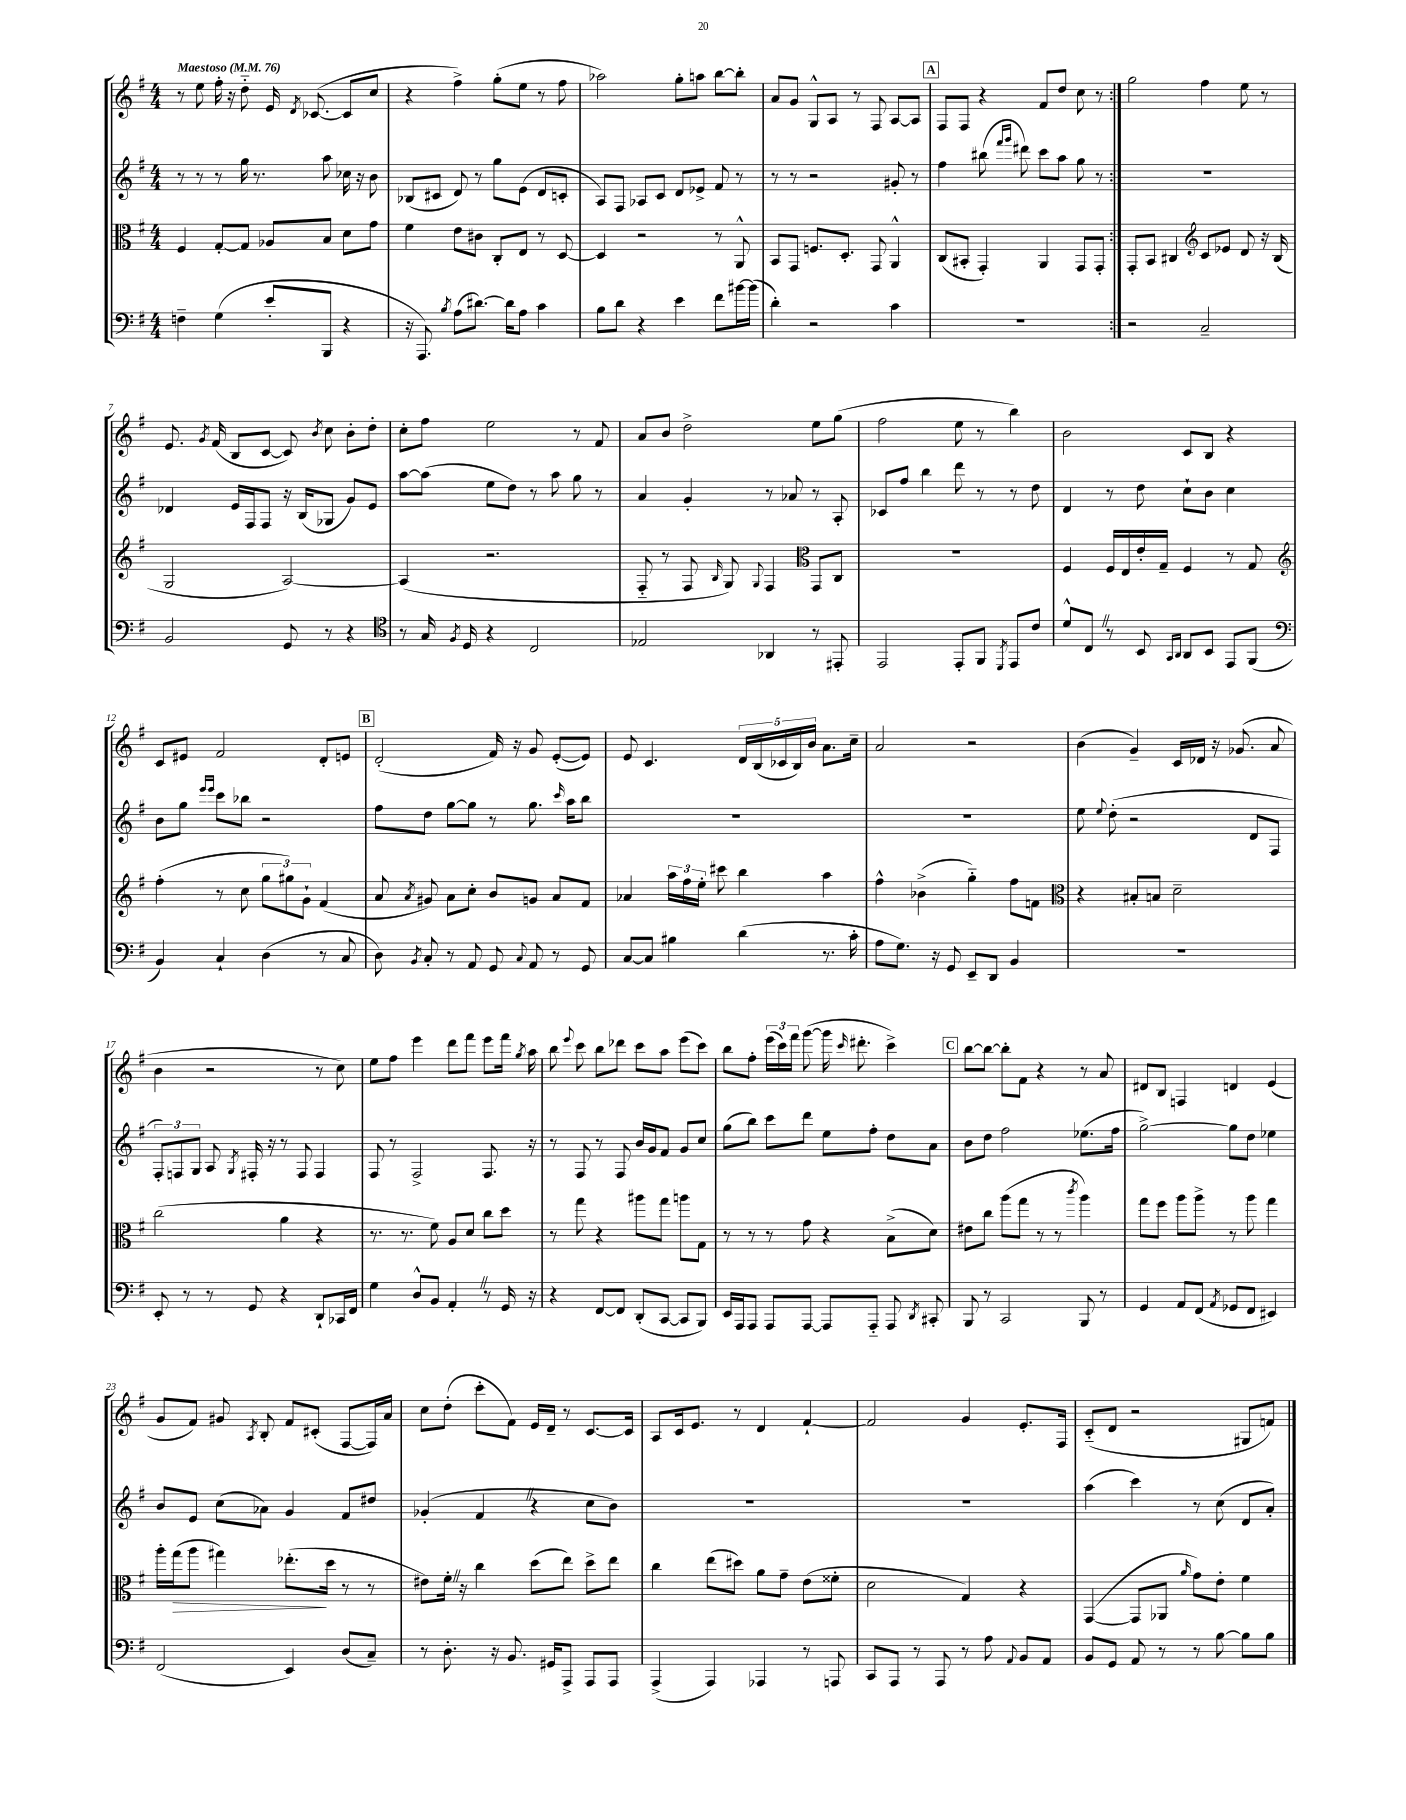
<<
\new StaffGroup <<
\new Staff = "s0" {
    \clef treble \key g \major \numericTimeSignature \time 4/4 \tempo "Maestoso" 4 = 76
    \autoBeamOff \repeat volta 2 { r8 e''8 fis''16-. r16 d''8-_ e'16 \acciaccatura { d'8 } ces'8.~( ces'8[ c''8] |
    r4 fis''4->) g''8[-.( e''8] r8 fis''8 |
    aes''2) g''8[-. a''8] b''8[~ b''8]-. |
    a'8[ g'8] g8[-^ a8] r8 fis8 a8[~ a8] |
    \mark \markup { \box "A" } fis8[ fis8] r4 fis'8[ d''8] c''8 r8 | }
    g''2 fis''4 e''8 r8 |
    e'8. \acciaccatura { g'8 } fis'16( b8[ c'8]~ c'8) \acciaccatura { b'8 } c''8 b'8[-. d''8]-. |
    c''8[-. fis''8] e''2 r8 fis'8 |
    a'8[ b'8] d''2-> e''8[ g''8]( |
    fis''2 e''8 r8 b''4) |
    b'2 c'8[ b8] r4 |
    c'8[ eis'8] fis'2 d'8[-. e'8] |
    \mark \markup { \box "B" } d'2-.( fis'16) r16 g'8 e'8[~-.( e'8]) |
    e'8 c'4. \tuplet 5/4 { d'16[ b16( ces'16 b16) b'16] } a'8.[ c''16]-- |
    a'2 r2 |
    b'4( g'4--) c'16[ des'16] r16 ges'8.( a'8 |
    b'4 r2 r8 c''8) |
    e''8[ fis''8] e'''4 d'''8[ fis'''8] e'''8[ fis'''16] \acciaccatura { g''8 } a''16 |
    b''8 \appoggiatura { e'''8 } c'''8 b''8[ des'''8] c'''8[ a''8] e'''8[( c'''8]) |
    b''8[ fis''8]-. \tuplet 3/2 { e'''16[( c'''16) fis'''16] } g'''8~( g'''16 \grace { c'''16 } dis'''8.-. c'''4->) |
    \mark \markup { \box "C" } b''8[~ b''8]~ b''8[-. fis'8] r4 r8 a'8 |
    dis'8[ b8] f4 d'4 e'4( |
    g'8[ fis'8]) gis'8 \acciaccatura { a8 } b8-. fis'8[ cis'8]-.( fis8[~ fis16) a'16] |
    c''8[ d''8]-.( c'''8[-. fis'8]) e'16[ d'16]-- r8 c'8.[~ c'16] |
    a8[ c'16 e'8.] r8 d'4 fis'4~-! |
    fis'2 g'4 e'8.[-. fis16] |
    c'8[-_( d'8] r2 gis8[ f'8]) \bar "|." |
}
\new Staff = "s1" {
    \clef treble \key g \major \numericTimeSignature \time 4/4
    \autoBeamOff \repeat volta 2 { r8 r8 r8 g''16 r8. a''8 ces''16 r16 b'8 |
    bes8[( cis'8] d'8) r8 g''8[ e'8]( d'8[ c'8]-. |
    a8[) fis8] aes8[ c'8] d'8[ ees'8]-> fis'8 r8 |
    r8 r8 r2 gis'8-. r8 |
    \mark \markup { \box "A" } fis''4 bis''8( \grace { fis'''16[ g'''16] } dis'''8) c'''8[ a''8] g''8 r8 | }
    R1 |
    des'4 e'16[ fis16 fis8] r16 b16[( ges8] g'8[) e'8] |
    a''8[~ a''8]( e''8[ d''8]) r8 a''8 g''8 r8 |
    a'4 g'4-. r8 aes'8 r8 a8-. |
    ces'8[ fis''8] b''4 d'''8 r8 r8 d''8 |
    d'4 r8 d''8 c''8[-! b'8] c''4 |
    b'8[ g''8] \grace { e'''16[ e'''16] } c'''8[ bes''8] r2 |
    \mark \markup { \box "B" } fis''8[ d''8] g''8[~ g''8] r8 g''8. \grace { c'''16 } a''16[ b''8] |
    R1 |
    R1 |
    e''8 \appoggiatura { e''8 } d''8-.( r2 d'8[ fis8] |
    \tuplet 3/2 { fis8[-.) f8 g8] } a8 \acciaccatura { g8 } fis16-. r16 r8 fis8 fis4 |
    fis8 r8 fis2-> fis8. r16 |
    r8 fis8 r8 fis8 b'16[ g'16 fis'8] g'8[ c''8] |
    g''8[( b''8]) c'''8[ d'''8] e''8[ fis''8]-. d''8[ a'8] |
    \mark \markup { \box "C" } b'8[ d''8] fis''2 ees''8.[( fis''16] |
    g''2~->) g''8[ d''8] ees''4 |
    b'8[ e'8] c''8[( aes'8]) g'4 fis'8[ dis''8] |
    ges'4-.( fis'4 \once \override BreathingSign.text = \markup { \musicglyph "scripts.caesura.straight" } \breathe r4 c''8[ b'8]) |
    R1 |
    R1 |
    a''4( c'''4) r8 c''8( d'8[ a'8]-.) \bar "|." |
}
\new Staff = "s2" {
    \clef alto \key g \major \numericTimeSignature \time 4/4
    \autoBeamOff \repeat volta 2 { fis4 g8[~-. g8] aes8[ b8] d'8[ g'8] |
    fis'4 e'8[ cis'8] c8[-. e8] r8 d8~ |
    d4 r2 r8 a,8-^ |
    b,8[ g,8] f8.[ d8.]-. g,8 a,4-^ |
    \mark \markup { \box "A" } c8[( bis,8]-. g,4-.) a,4 g,8[ g,8]-. | }
    g,8[-. b,8] cis4 \clef treble c'8[ ees'8] d'8 r16 b16( |
    g2 a2~) |
    a4( r2. |
    fis8-_ r8 fis8 \grace { b16 } g8) \appoggiatura { g8 } fis4 \clef alto g,8[ c8] |
    R1 |
    fis4 fis16[ e16 e'16-. g16]-- fis4 r8 g8 |
    \clef treble fis''4-.( r8 c''8 \tuplet 3/2 { g''8[ gis''8) g'8]-! } fis'4( |
    \mark \markup { \box "B" } a'8 \acciaccatura { a'8 } gis'8) a'8[ c''8]-. b'8[ g'8] a'8[ fis'8] |
    aes'4 \tuplet 3/2 { a''16[ fis''16 e''16]-. } cis'''8 b''4 a''4 |
    fis''4-^ bes'4->( g''4-_) fis''8[ f'8] |
    \clef alto r4 bis8[-. b8] d'2-- |
    c''2( a'4 r4 |
    r8. r8. fis'8) a8[ d'8] c''8[ d''8] |
    r8 g''8 r4 ais''8[ g''8] a''8[ g8] |
    r8 r8 r8 g'8 r4 b8[->( d'8]) |
    \mark \markup { \box "C" } eis'8[ c''8] a''8[( g''8] r8 r8 \acciaccatura { c'''8 } a''4) |
    g''8[ fis''8] a''8[ a''8]-> r8 a''8 g''4 |
    a''16[-. g''16\>( a''8] gis''4) ees''8.[-.\!( d''16] r8 r8 |
    eis'8[) fis'16]-. \once \override BreathingSign.text = \markup { \musicglyph "scripts.caesura.straight" } \breathe r16 c''4 d''8[( e''8]) d''8[-> e''8] |
    c''4 e''8[( dis''8]) a'8[ g'8]-- e'8[( fisis'8]-. |
    d'2 g4) r4 |
    g,4~( g,8[ aes,8] \grace { a'16 } g'8[) e'8]-. fis'4 \bar "|." |
}
\new Staff = "s3" {
    \clef bass \key g \major \numericTimeSignature \time 4/4
    \autoBeamOff \repeat volta 2 { f4-- g4( e'8[-. b,,8] r4 |
    r16 a,,8.) \acciaccatura { b8 } a8[( dis'8.]~) dis'16[ a8] c'4 |
    b8[ d'8] r4 e'4 fis'8[ bis'16~ bis'16]( |
    d'4-.) r2 c'4 |
    \mark \markup { \box "A" } R1 | }
    r2 c2-- |
    b,2 g,8 r8 r4 |
    \clef tenor r8 g16 \acciaccatura { fis8 } d16 r4 c2 |
    ees2 aes,4 r8 eis,8-. |
    e,2 e,8[-. fis,8] \acciaccatura { d,8 } e,8[ c'8] |
    d'8[-^ c8] \once \override BreathingSign.text = \markup { \musicglyph "scripts.caesura.straight" } \breathe r8 b,8 \grace { g,16[ a,16] } a,8[ b,8] e,8[ fis,8]( |
    \clef bass b,4) c4-! d4( r8 c8 |
    \mark \markup { \box "B" } d8) \acciaccatura { b,8 } c8-. r8 a,8 g,8 \appoggiatura { c8 } a,8 r8 g,8 |
    c8[~ c8] bis4 d'4( r8. c'16-. |
    a8[ g8.]) r16 g,8 e,8[-- d,8] b,4 |
    R1 |
    e,8-. r8 r8 g,8 r4 d,8[-! ces,16 fis,16] |
    g4 d8[-^ b,8] a,4-. \once \override BreathingSign.text = \markup { \musicglyph "scripts.caesura.straight" } \breathe r8 g,16 r16 |
    r4 fis,8[~ fis,8] d,8[-.( c,8]~ c,8[ b,,8]) |
    e,16[ a,,16 a,,8] a,,8[ a,,8]~ a,,8[ a,,8]-_ a,,8 \acciaccatura { d,8 } cis,8-. |
    \mark \markup { \box "C" } b,,8 r8 c,2 b,,8 r8 |
    g,4 a,8[ fis,8]( \acciaccatura { a,8 } ges,8[ fis,8] eis,4) |
    fis,2( e,4) d8[( c8]--) |
    r8 d8.-. r16 b,8. gis,16[ a,,8]-> a,,8[ a,,8] |
    a,,4->( a,,4) aes,,4 r8 a,,8 |
    c,8[ a,,8] r8 a,,8 r8 a8 \appoggiatura { a,8 } b,8[ a,8] |
    b,8[ g,8] a,8 r8 r8 b8~ b8[ b8] \bar "|." |
}
>>
>>
